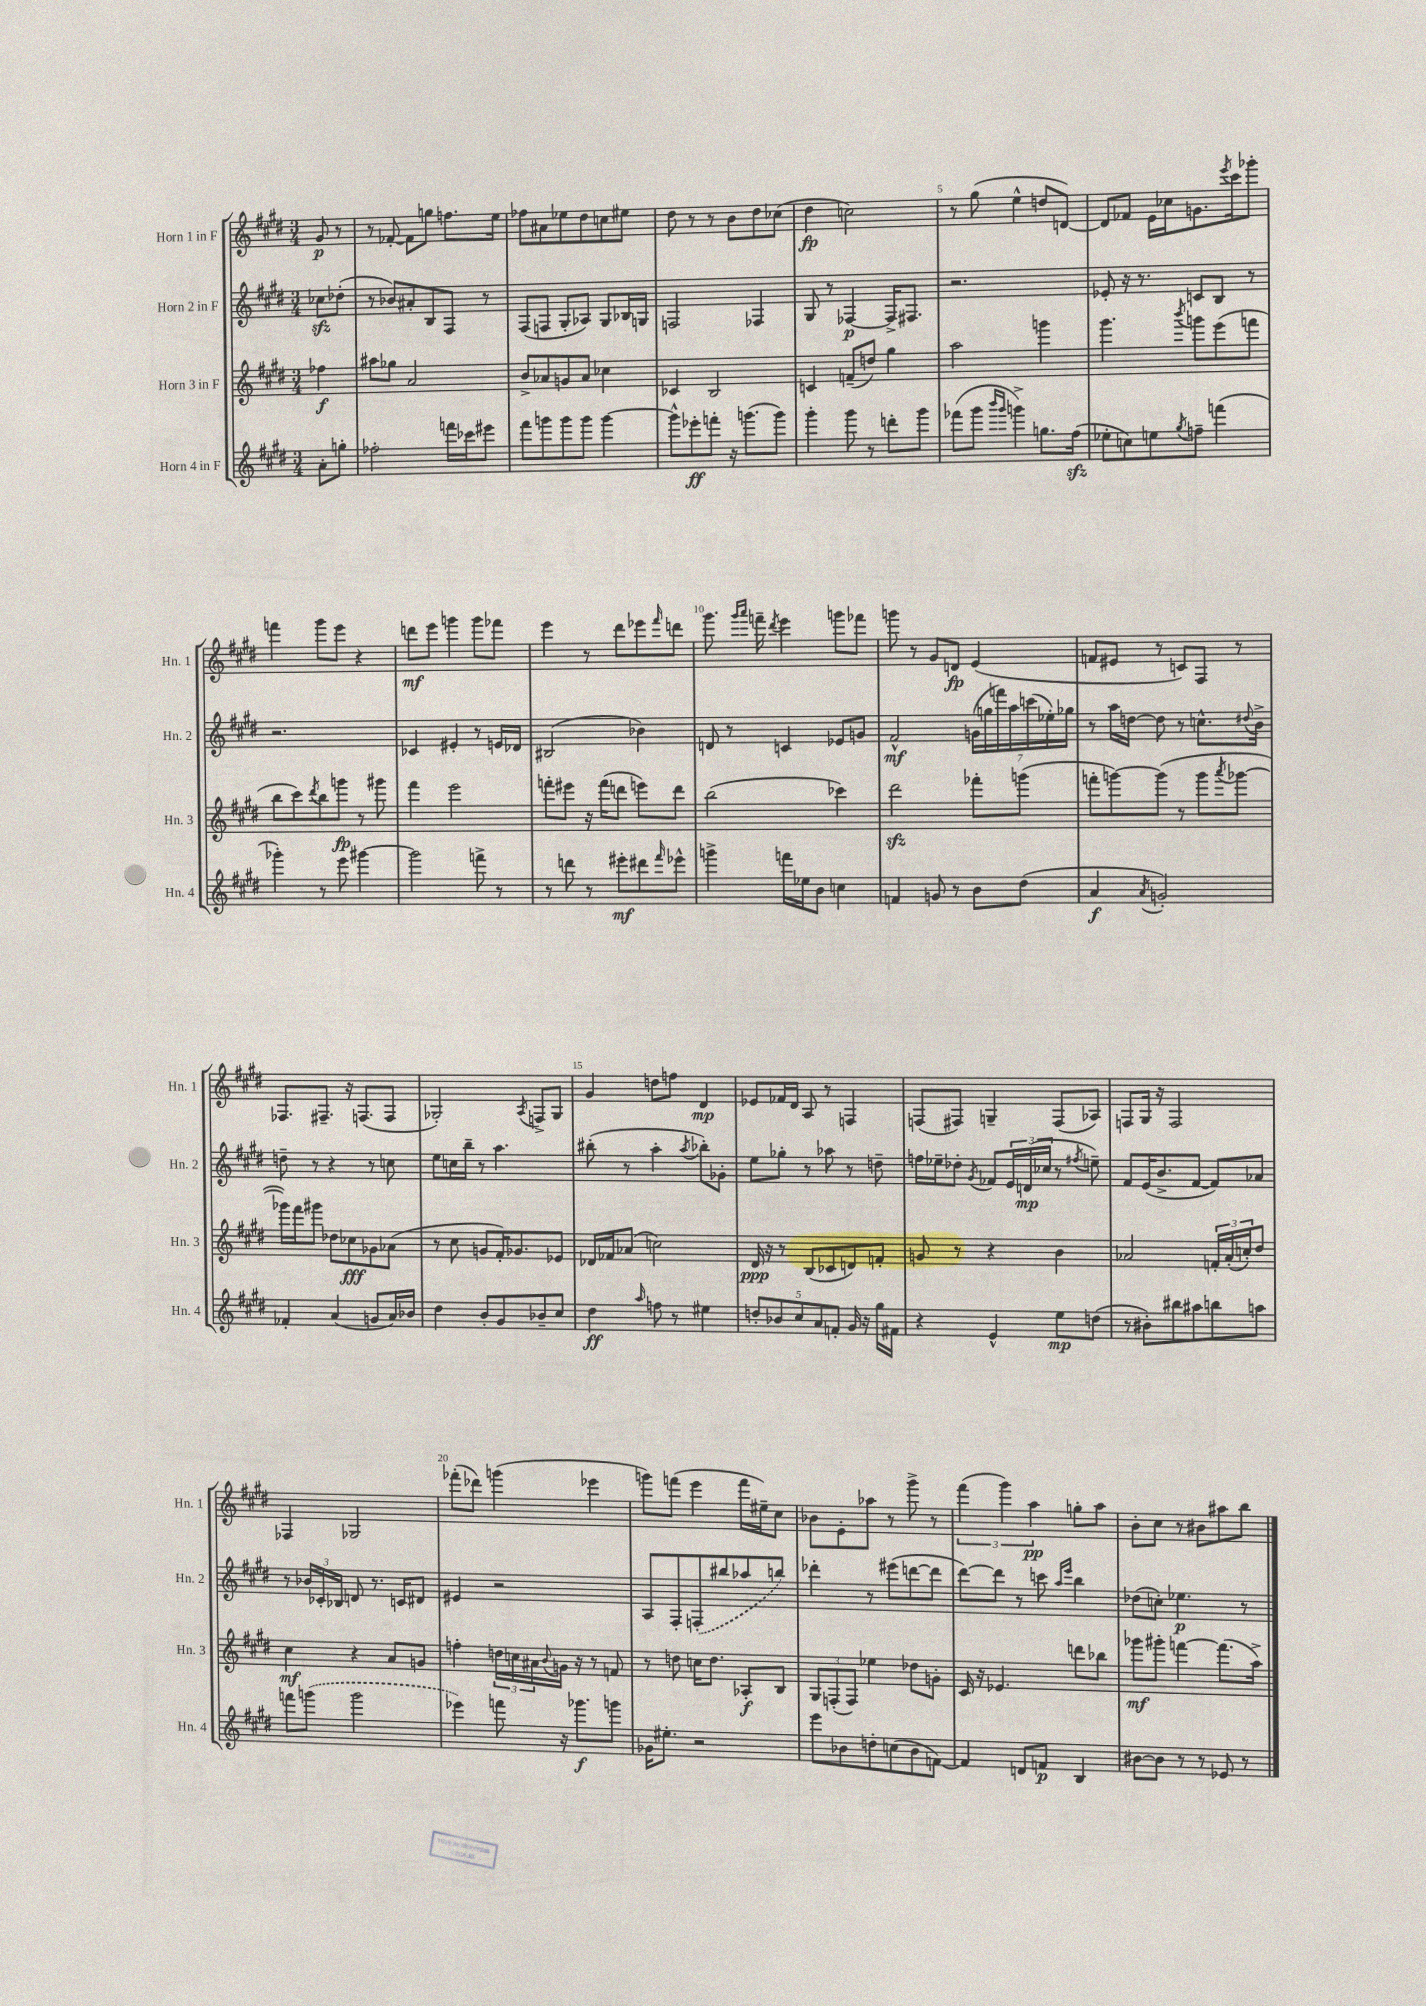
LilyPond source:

<<
\new StaffGroup <<
\new Staff = "s0" \with { instrumentName = "Horn 1 in F" shortInstrumentName = "Hn. 1" } {
    \clef treble \key e \major \numericTimeSignature \time 3/4 \partial 4
    gis'8\p r8 |
    r8 fes'8~-. fes'8 g''8 f''8. e''16 |
    fes''8 ais'8 ees''8 dis''8 c''8 eis''8 |
    dis''8 r8 r8 b'8 dis''8 ces''8( |
    dis''4\fp c''2) |
    r8 gis''8( e''4-^ d''8 d'8~) |
    d'8 fes'8 e'16 ces''16 g'8. \acciaccatura { e'''8 } cis'''16 ges'''8-. |
    f'''4 gis'''8 e'''8 r4 |
    d'''8\mf e'''8 g'''4 g'''8 fes'''8 |
    e'''4 r8 dis'''8 ees'''8 \grace { fis'''16 } d'''8 |
    gis'''8. \grace { gis'''16 a'''16 } f'''16-- \acciaccatura { dis'''8 } e'''4 g'''8 fes'''8 |
    g'''8 r8 gis'8 d'8\fp e'4( |
    f'8 eis'8 r8 c'8) fis8 r8 |
    fes8. fis8.-- r16 f8.( f8 |
    ges2-.) \acciaccatura { a8 } f8-> ges8 |
    gis'4 d''8 f''8 dis'4\mp |
    ees'8 fes'16 dis'16 a8 r8 f4 |
    f8( fis8) g4-- fis8( aes8) |
    f8 gis16 r16 f2 |
    fes4 ges2 |
    fes'''8-.( des'''8) g'''4( ees'''4 |
    g'''8) f'''8( e'''4 f'''16 eis''16--) cis''8 |
    bes'8 e'8-. aes''8 r8 gis'''8-> r8 |
    \tuplet 3/2 { fis'''4( gis'''4) a''4\pp } g''8-. a''8 |
    b'8-. cis''8 r8 bis'8 ais''8 b''8 \bar "|." |
}
\new Staff = "s1" \with { instrumentName = "Horn 2 in F" shortInstrumentName = "Hn. 2" } {
    \clef treble \key e \major \numericTimeSignature \time 3/4 \partial 4
    ces''8\sfz des''8-.( |
    r8 bes'8) ais'8-. b8 fis8 r8 |
    fis8( f8 gis8-. aes8) gis8 bes16 g16 |
    f2 fes4 |
    gis8 r8 fes4~\p fes16-> fis8. |
    r2. |
    ees'8-. r16 r8. c'8 b8 r8 |
    r2. |
    ces'4 eis'4-. r8 e'16 des'16 |
    bis2( bes'4) |
    d'8 r8 c'4 ees'8 g'8 |
    fis'2-^\mf \tuplet 7/4 { g'16( g''16 f'''16) a''16 c'''16( ees''16-.) ges''16 } |
    r8 a''16 d''16~ d''8 r8 c''8.-^ \appoggiatura { dis''8 } b'16-> |
    d''8-- r8 r4 r8 c''8 |
    e''8 c''16 b''16-- r8 a''4. |
    bis''8-.( r8 a''4-. \acciaccatura { a''8 } bes''8-.) ges'8-. |
    e''8 ges''8-. r8 aes''8 r8 d''8-- |
    f''16 ees''16-- des''8-. \acciaccatura { gis'8 } fes'8 \tuplet 3/2 { e'16 d'16\mp( ces''16 } r8 \acciaccatura { fis''8 } e''8--) |
    fis'8 e'16( b'8.-> fis'8~ fis'8) aes'8 |
    r8 \tuplet 3/2 { bes'16 ces'16-. bes16 } d'8 r8. c'16 dis'8 |
    eis'4 r2 |
    a8 fis8-. \once \slurDashed f8-.( bis''8 aes''8 b''8) |
    des'''4-. r8 eis'''8( d'''8~ d'''8 |
    dis'''8~) dis'''8 r8 c'''8 \grace { a''16 e'''16 } b''4 |
    des''8( c''8-.) ees''4.\p r8 \bar "|." |
}
\new Staff = "s2" \with { instrumentName = "Horn 3 in F" shortInstrumentName = "Hn. 3" } {
    \clef treble \key e \major \numericTimeSignature \time 3/4 \partial 4
    fes''4\f |
    ais''8 ges''8 a'2 |
    b'8-> aes'8 g'8 aes'8 ces''4 |
    ces'4 b2 |
    c'4 f'8--( d''8) gis''4 |
    a''2 g'''4 |
    gis'''4. \acciaccatura { b'''8 } g'''8 e'''8( f'''8 |
    b''8 cis'''8) \acciaccatura { dis'''8 } b''8 g'''8\fp r8 gis'''8 |
    fis'''4 e'''2 |
    f'''8-. eis'''8 r16 f'''16( d'''8 e'''8) d'''8 |
    b''2( ces'''4) |
    dis'''2\sfz fes'''8-. g'''8( |
    f'''8-. g'''8~) g'''8( r8 g'''8 \acciaccatura { a'''8 } ges'''8~ |
    ges'''16) fis'''16 gis'''8 des''8 ces''8\fff ges'8 aes'8( |
    r8 cis''8 g'8 fis'16-.) ges'8. ees'8 |
    des'16 fes'16 aes'8( c''2) |
    dis'16\ppp r16 r8 b8( ces'8 d'8) f'8-. |
    g'8 r8 r4 b'4 |
    aes'2 \tuplet 3/2 { f'16-. aes'16-.( c''16-.) } dis''8 |
    cis''4\mf r4 a'8 g'8 |
    f''4-. \tuplet 3/2 { d''16 c''16 ais'16 } \appoggiatura { b'8 } g'16 r16 r8 f'8 |
    r8 d''8 c''16 d''8. aes8-.\f b8 |
    \tuplet 3/2 { gis8 f8-.( f8) } ees''4 des''8 g'8-. |
    cis'16 r16 ees'4. d'''8 bes''8 |
    ges'''8\mf gis'''8-. f'''4~ f'''8.( a''16->) \bar "|." |
}
\new Staff = "s3" \with { instrumentName = "Horn 4 in F" shortInstrumentName = "Hn. 4" } {
    \clef treble \key e \major \numericTimeSignature \time 3/4 \partial 4
    a'8-. g''8-. |
    fes''2-. f'''16 ces'''16 eis'''8 |
    fis'''8 g'''8 g'''8 g'''8 g'''4~ |
    g'''8-^ ees'''8-.\ff f'''8-. r16 g'''8.( g'''8) |
    gis'''4-. gis'''8 r8 d'''8-. gis'''8 |
    fes'''8( gis'''8 \grace { b'''16 gis'''16 } g'''4->) g''8. fis''16\sfz( |
    ees''8-. c''8) e''8 \acciaccatura { gis''8 } f''8-- f'''4( |
    ges'''4-.) r8 e'''8 gis'''4~ |
    gis'''2 f'''8-> r8 |
    r8 d'''8 r8 eis'''8-.\mf dis'''8 \grace { fis'''16 } ees'''8-^ |
    g'''4-> f'''16 ees''16 b'8 c''4 |
    f'4 g'8 r8 b'8 dis''8( |
    a'4\f \acciaccatura { a'8 } g'2-.) |
    fes'4-. a'4( g'8 a'16) bes'16 |
    dis''4 b'8-. gis'8 bes'8-- cis''8 |
    dis''4\ff \grace { a''16 } f''8 r8 eis''4 |
    \tuplet 5/4 { d''8-. bes'8 cis''8 a'8 f'8-. } gis'16 r16 gis''16 fis'16 |
    r4 e'4-^ e''8\mp d''8( |
    r8 bis'8-.) bis''8 ais''8 b''8 a''8 |
    f'''8 \once \slurDashed g'''8( g'''2 |
    ees'''4) f'''8 r16 ges'''8.\f g'''8 |
    ges'16 eis''8.-. r2 |
    e'''8 bes'8 d''8-. c''8( bes'8 f'8~) |
    f'4 d'8 f'8\p b4 |
    bis'8~ bis'8 r8 r8 ees'8 r8 \bar "|." |
}
>>
>>
\layout { \context { \Score \override BarNumber.break-visibility = ##(#f #t #t) barNumberVisibility = #(every-nth-bar-number-visible 5) } }
